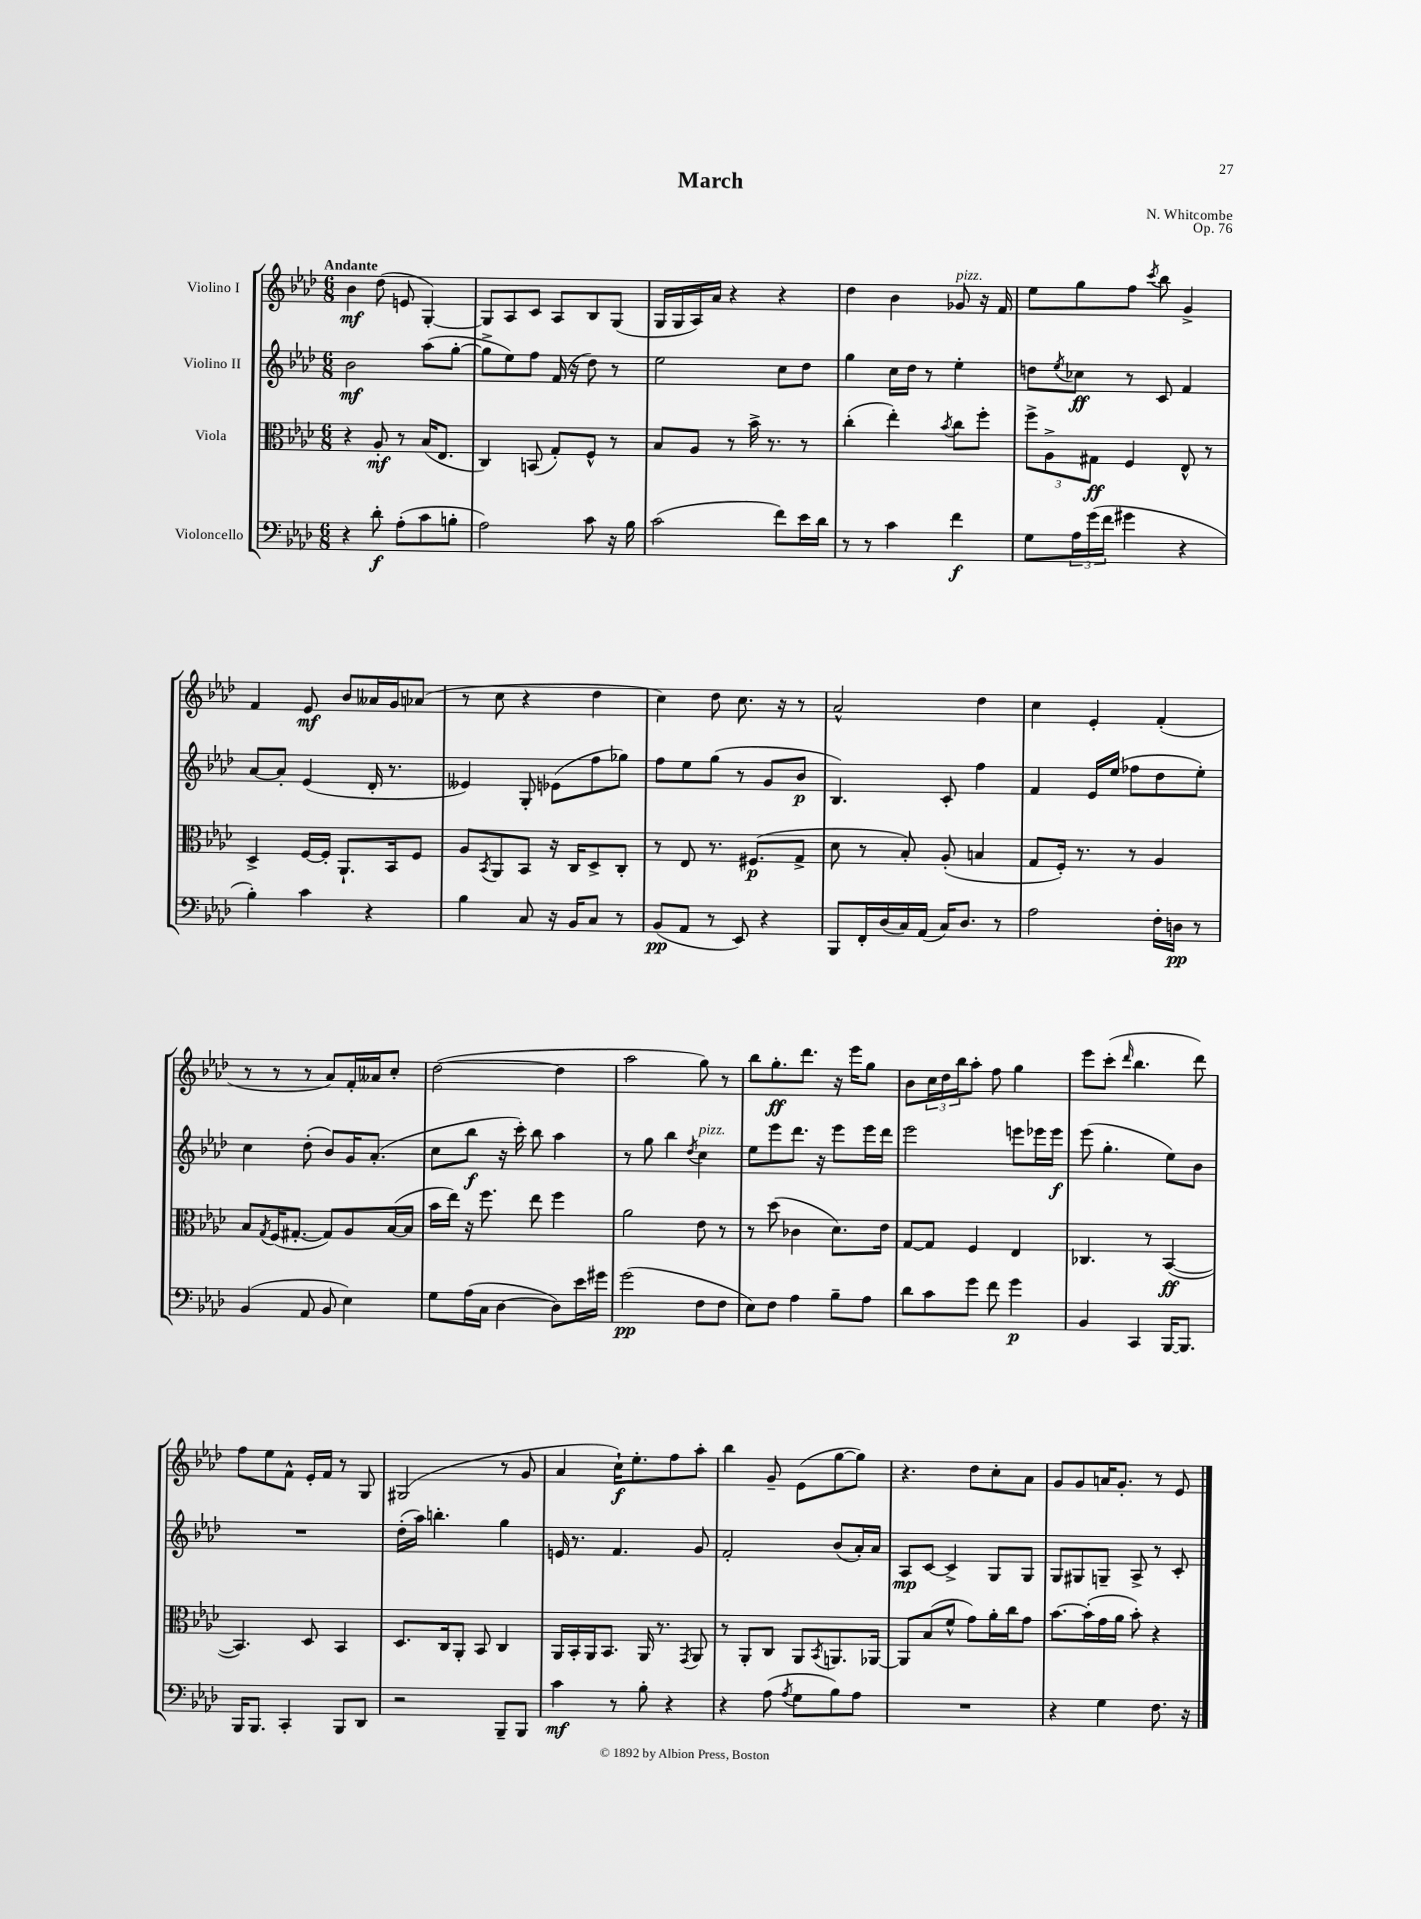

**kern	**kern	**kern	**kern
*staff4	*staff3	*staff2	*staff1
*clefF4	*clefC3	*clefG2	*clefG2
*k[b-e-a-d-]	*k[b-e-a-d-]	*k[b-e-a-d-]	*k[b-e-a-d-]
*M6/8	*M6/8	*M6/8	*M6/8
4r	4r	2b-\	4b-\
8d-'\	8A-'/	.	(8dd-\
(8A-'\L	8r	.	8e/
8c\	(16B-/LK	(8aa-\L	[4G'/)
.	8.E-/J	.	.
8B'\J	.	[8gg'\J	.
=	=	=	=
2A-\)	4C/)	8gg^\]L	8G/]L
.	.	8ee-\)	8A-/
.	(8BB/	8ff\J	8c/J
.	8G'/L)	(16f/	8A-/L
.	.	16r	.
8c\	8F^^/J	8dd-\)	8B-/
16r	8r	8r	(8G/J
16B-\	.	.	.
=	=	=	=
(2c\	8B-/L	2ee-\	16G/LL
.	.	.	16G/
.	8A-/J	.	16A-/)
.	.	.	16a-/JJ
.	8r	.	4r
.	16b-^\	.	.
.	8.r	.	.
8f\L)	.	8cc\L	4r
16e-\L	8r	8dd-\J	.
16d-\JJ	.	.	.
=	=	=	=
8r	(4cc'\	4gg\	4dd-\
8r	.	.	.
4c\	4ee-'\)	16cc\LL	4b-\
.	.	16dd-\JJ	.
.	.	8r	.
.	8qb-/	.	.
4f\	8cc\L	4ee-'\	8g-/
.	8ff'\J	.	16r
.	.	.	16f/
=	=	=	=
8G\L	12ff^\L	8dd\L	8ee-\L
.	12A-^\	.	.
.	.	8qee-/	.
24A-\L	.	8cc-\J	8gg\
(24g\	12G#\J	.	.
24f\JJ	.	.	.
4g#\	4F/	8r	8ff\J
.	.	.	8qccc/
.	.	8c/	8bb-\
4r	8E-^^/	4f/	4g^/
.	8r	.	.
=	=	=	=
4B-'\)	4D-^/	[8a-/L	4f/
.	.	8a-'/]J	.
4c\	[16F/LL	(4e-/	8e-/
.	16F'/]JJ	.	.
.	8.AA-`/L	.	8b-/L
4r	.	16d-'/	16a--/L
.	16BB-/k	8.r	16g/J
.	8F/J	.	(8a-/J
=	=	=	=
4B-\	8A-/L	4e--/)	8r
.	8qBB-/	.	.
.	8AA-/	.	8cc\
8C/	8BB-/J	8G'/	4r
16r	16r	(8e-\L	.
16BB-/LK	16C/LK	.	.
8C/J	8D-^/	8ff\	4dd-\
8r	8C'/J	8gg-\J)	.
=	=	=	=
(8BB-/L	8r	8ff\L	4cc\)
8AA-/J	8E-/	8ee-\	.
8r	8.r	(8gg\J	8dd-\
8EE-/)	.	8r	8.cc\
.	(8.F#/L	.	.
4r	.	8g/L	.
.	.	.	16r
.	8G^/J	8b-/J	8r
=	=	=	=
8BBB-/L	8d-\	4.B-/)	2a-^^/
16FF'/L	8r	.	.
(16D-/	.	.	.
16C/)	8B-'/)	.	.
(16AA-/JJ	.	.	.
16C/LK)	(8A-'/	8c'/	.
8.D-/J	.	.	.
.	4B/	4ff\	4dd-\
8r	.	.	.
=	=	=	=
2A-\	8G/L	4f/	4cc\
.	16F'/Jk)	.	.
.	8.r	.	.
.	.	16e-/LL	4e-'/
.	.	(16ee-/JJ	.
.	8r	8ff-\L	.
16F'\LL	4A-/	8dd-\	(4f'/
16D\JJ	.	.	.
8r	.	8ee-'\J)	.
=	=	=	=
(4BB-/	8B-/L	4cc\	8r
.	8qG/	.	.
.	(16F/K	.	8r
.	[8.G#'/J	.	.
8AA-/	.	(8dd-'\	8r
8BB-/	8G#/]L)	8b-/L)	8a-/L)
4E-\)	8A-/	16g/K	16f'/L
.	.	(8.a-'/J	16a--/J
.	([16B-/L	.	8cc'/J
.	16B-/]JJ	.	.
=	=	=	=
8G\L	16b-\LL	8cc\L	([2dd-\
.	16ee-\JJ)	.	.
(16A-\L	16r	8bb-\J	.
16C\JJ	8.ff\	.	.
[4D-\	.	16r	.
.	.	16ccc'\)	.
.	8ee-\	8bb-\	.
8D-\]L)	4ff\	4aa-\	4dd-\]
16e-\L	.	.	.
16g#\JJ	.	.	.
=	=	=	=
(2g\	2a-\	8r	2aa-\
.	.	8gg\	.
.	.	4bb-\	.
.	.	8qdd-/	.
8F\L	8e-\	4cc\	8gg\)
8F\J	8r	.	8r
=	=	=	=
8E-\L)	8r	8ee-\L	8bb-\L
8F\J	(8dd-\	8eee-\	8.gg'\
4A-\	4c-\	8.ddd-\J	.
.	.	.	8.ddd-\J
.	.	16r	.
8B-~\L	8.d-\L)	8eee-\L	16r
.	.	.	16eee-\LK
8A-\J	.	16eee-\L	8gg\J
.	16e-\Jk	16ddd-\JJ	.
=	=	=	=
8d-\L	[8G/L	2eee-\	8b-\L
8c\	8G/]J	.	24cc\L
.	.	.	24dd-\
.	.	.	24bb-\J
8g\J	4F/	.	8aa-'\J
8f\	.	.	8ff\
4g\	4E-/	8eee\L	4gg\
.	.	16eee-\L	.
.	.	16eee-\JJ	.
=	=	=	=
4BB-/	4.C-/	(8eee-\	8eee-\L
.	.	4.gg'\	(8ccc'\J
.	.	.	16qqddd-/
4CC/	.	.	4.bb-\
.	8r	.	.
[16BBB-/LK	([4BB-/	8ee-\L)	.
8.BBB-/]J	.	.	.
.	.	8b-\J	8ddd-\)
=	=	=	=
16BBB-/LK	4.BB-/])	2.r	8ff\L
8.BBB-/J	.	.	.
.	.	.	8ee-\
4CC'/	.	.	8f^^\J
.	8D-/	.	16e-'/LL
.	.	.	16f/JJ
8BBB-/L	4BB-/	.	8r
8DD-/J	.	.	8G/
=	=	=	=
2r	8.D-/L	(16dd-'\LL	(2G#/
.	.	16aa-\JJ)	.
.	.	4.bb'\	.
.	16C/k	.	.
.	8AA-'/J	.	.
.	8BB-/	.	.
8BBB-~/L	4C/	4gg\	8r
8BBB-/J	.	.	8g/
=	=	=	=
4c\	16AA-/LL	16e/	4a-/
.	16BB-'/	8.r	.
.	16AA-/J	.	.
.	8.BB-/J	.	.
8r	.	4.f/	16cc`\LK)
.	.	.	8.ee-'\
8B-'\	16AA-/	.	.
.	8.r	.	.
4r	.	.	8ff\
.	8qGG/	.	.
.	8AA-/	8g/	8aa-'\J
=	=	=	=
4r	8r	2f'/	4bb-\
.	8AA-'/L	.	.
(8A-\	8C/J	.	8g~/
8qA-/	.	.	.
8G\L	8AA-/L	.	(8e-\L
.	8qBB-/	.	.
8B-\)	8.AA/	(8b-/L	[8gg\
8A-\J	.	16a-'/L)	8gg\]J)
.	[16AA-/Jk	16a-/JJ	.
=	=	=	=
2.r	8AA-/]L	8A-/L	4.r
.	(8B-/	[8c/J	.
.	8f^^/J	4c^/]	.
.	8g\L)	.	8dd-\L
.	16a-'\L	8G/L	8cc'\
.	16cc\J	.	.
.	8g\J	8G/J	8a-\J
=	=	=	=
4r	[8.b-\L	8G/L	8g/L
.	.	8G#/	8g/
.	(16b-'\]L	.	.
4G\	16g\	8G~/J	16a/K
.	16a-\JJ	.	8.g'/J
.	8b-'\)	8A-^/	.
8.F\	4r	8r	8r
.	.	8c'/	8e-/
16r	.	.	.
==	==	==	==
*-	*-	*-	*-
